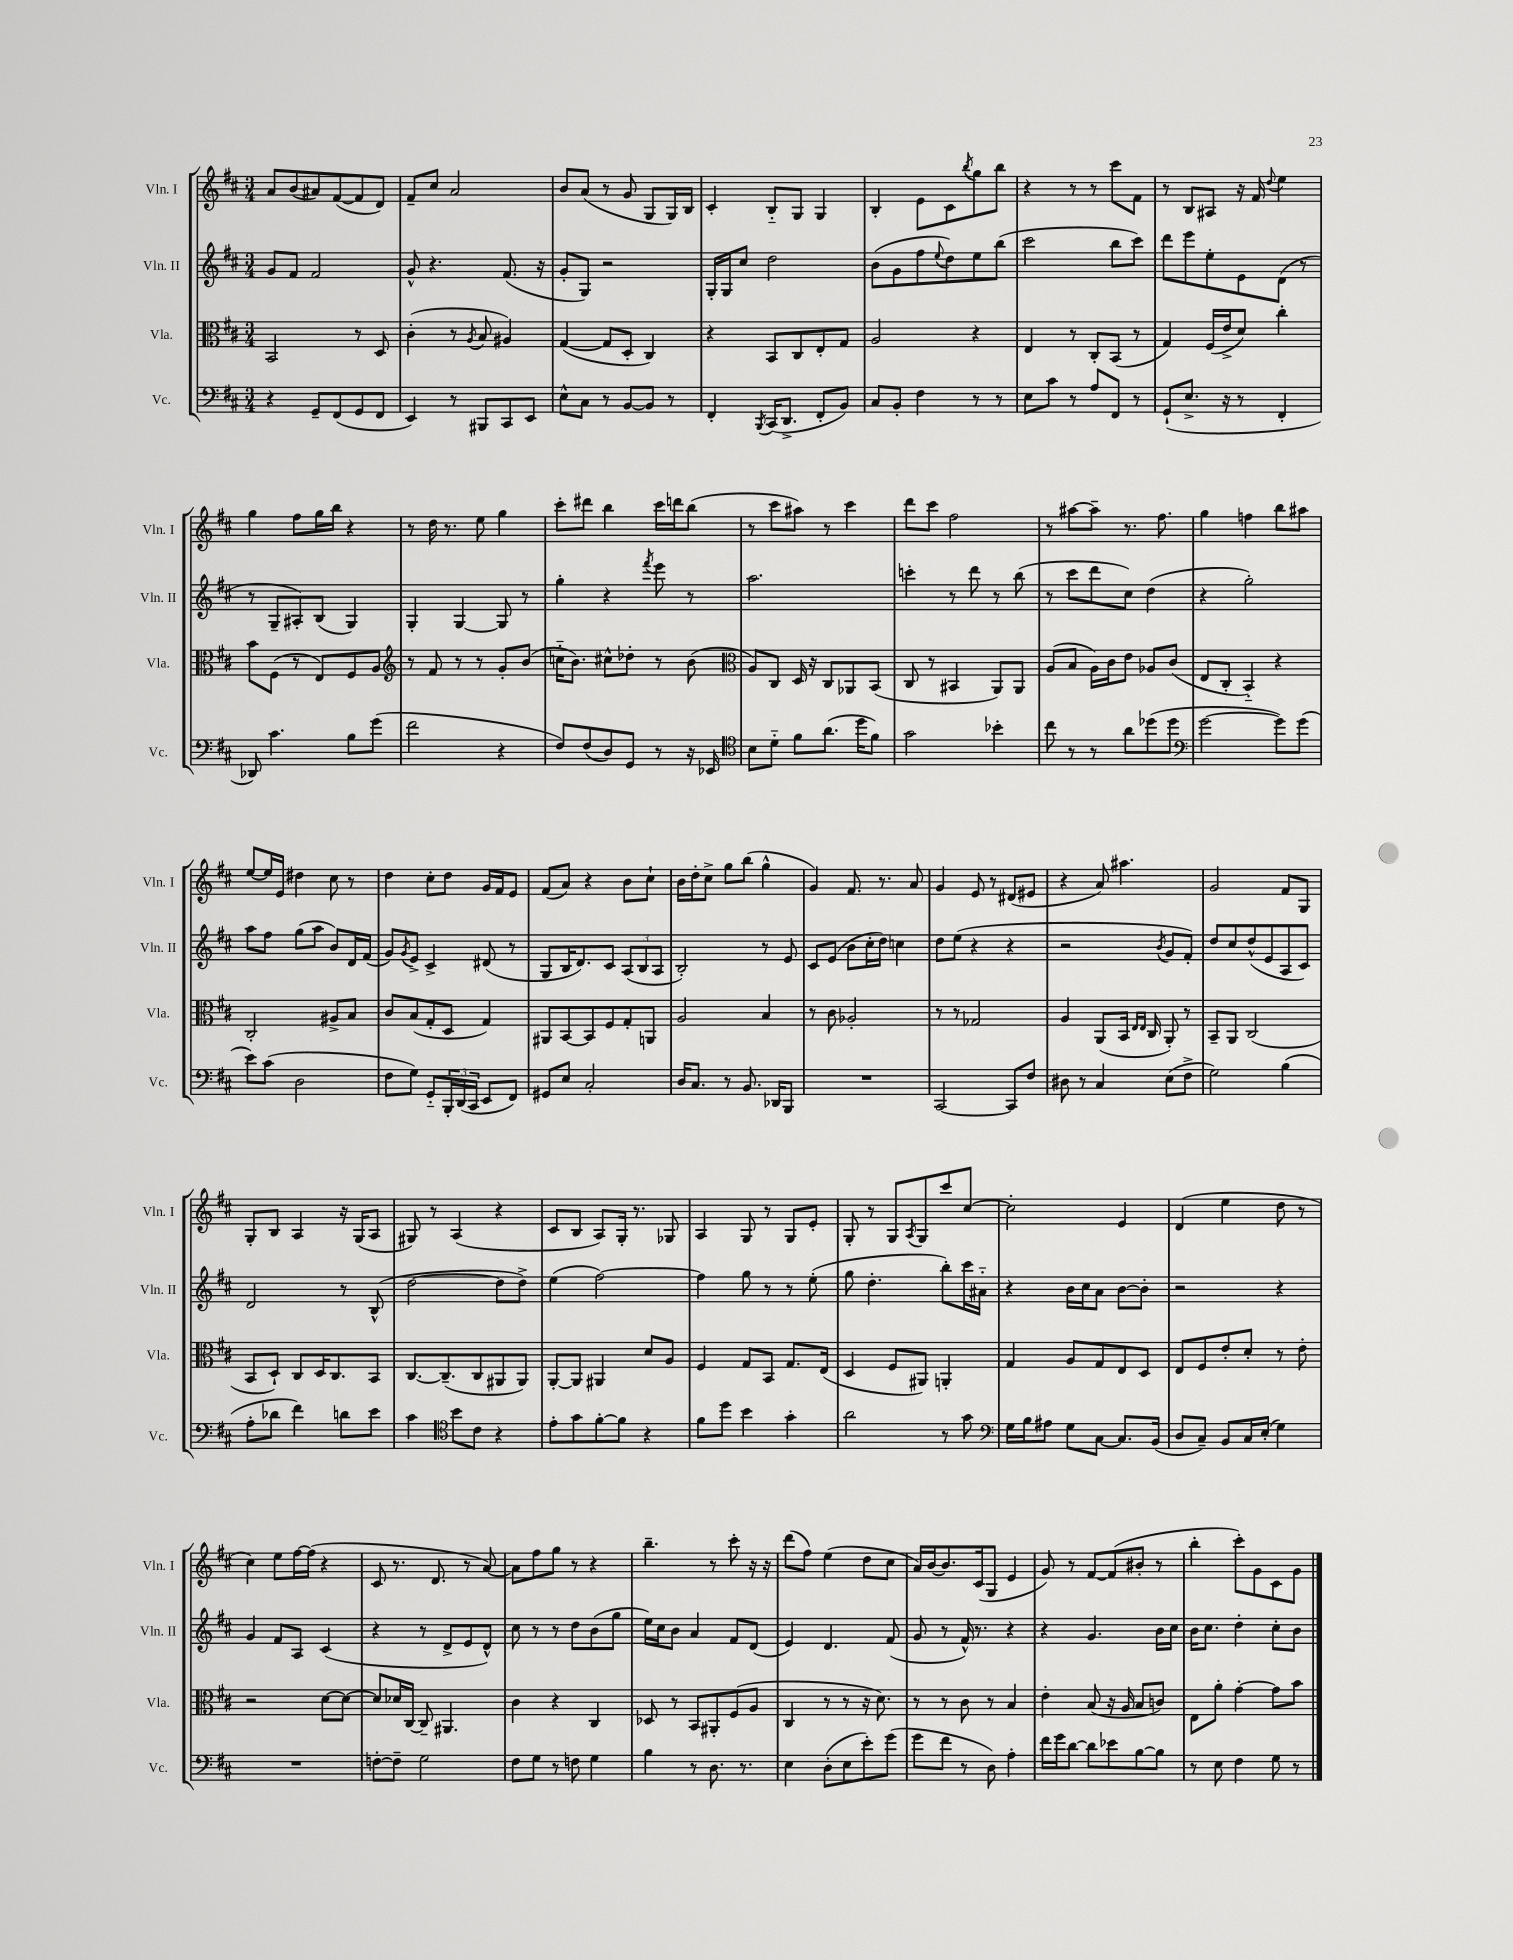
<<
\new StaffGroup <<
\new Staff = "s0" \with { instrumentName = "Vln. I" shortInstrumentName = "Vln. I" } {
    \clef treble \key d \major \numericTimeSignature \time 3/4
    a'8 b'8( ais'8) fis'8~( fis'8 d'8) |
    fis'8-- cis''8 a'2 |
    b'8 a'8( r8 g'8 g8 g16) b16 |
    cis'4-. b8-_ g8 g4 |
    b4-. e'8 cis'8 \acciaccatura { b''8 } g''8 b''8 |
    r4 r8 r8 cis'''8 fis'8 |
    r8 b8 ais8 r16 fis'16 \appoggiatura { d''8 } e''4 |
    g''4 fis''8 g''16 b''16 r4 |
    r8 d''16 r8. e''8 g''4 |
    cis'''8-. dis'''8 b''4 cis'''16 d'''16 b''8( |
    r8 cis'''8 ais''8) r8 cis'''4 |
    d'''8 cis'''8 fis''2 |
    r8 ais''8~ ais''8-- r8. fis''8. |
    g''4 f''4 b''8 ais''8 |
    e''8~ e''16 e'16 dis''4 cis''8 r8 |
    d''4 cis''8-. d''8 g'16 fis'16 e'8 |
    fis'8( a'8) r4 b'8 cis''8-! |
    b'16 d''16-. cis''8-> g''8 b''8( g''4-^ |
    g'4) fis'8. r8. a'8 |
    g'4 e'8 r8 dis'8( eis'8 |
    r4 a'8) ais''4. |
    g'2 fis'8 g8 |
    g8-. b8 a4 r16 g16( a8 |
    gis8) r8 a4( r4 |
    cis'8 b8 a8) g16-. r8. ges8 |
    a4 g8 r8 g8 e'8-. |
    g8-. r8 g8 \acciaccatura { a8 } g8 cis'''8 cis''8~ |
    cis''2-. e'4 |
    d'4( e''4 d''8 r8 |
    cis''4) e''8 fis''16~ fis''16( r4 |
    cis'8 r8. d'8. r8 a'8~) |
    a'8 fis''8 g''8 r8 r4 |
    b''4.-- r8 cis'''8-. r16 r16 |
    d'''8( fis''8) e''4( d''8 cis''8 |
    a'16) b'16~ b'8. cis'16( g8 e'4 |
    g'8) r8 fis'8~ fis'8( bis'8-. r8 |
    b''4-. cis'''8-.) g'8 cis'8 g'8 \bar "|." |
}
\new Staff = "s1" \with { instrumentName = "Vln. II" shortInstrumentName = "Vln. II" } {
    \clef treble \key d \major \numericTimeSignature \time 3/4
    g'8 fis'8 fis'2 |
    g'8-^ r4. fis'8.( r16 |
    g'8-. g8) r2 |
    g16-. g16 cis''8 d''2 |
    b'8( g'8 fis''8 \appoggiatura { e''8 } d''8) e''8 b''8( |
    cis'''2 b''8 cis'''8) |
    d'''8 e'''8 e''8-. e'8 d'8( r8 |
    r8 g8-- ais8-.) b8( g4) |
    g4-. g4~ g8 r8 |
    g''4-. r4 \acciaccatura { fis'''8 } e'''8 r8 |
    a''2. |
    c'''4-. r8 d'''8 r8 b''8( |
    r8 cis'''8 d'''8 cis''8) d''4( |
    r4 g''2-.) |
    a''8 fis''8 g''8( a''8 b'8) d'16 fis'16( |
    g'8) \acciaccatura { g'8 } e'8-> cis'4-> dis'8( r8 |
    g8 b16 d'8.) cis'8 \tuplet 3/2 { a8( b8 a8 } |
    b2-.) r8 e'8 |
    cis'8 e'8( b'8 cis''16-. d''16) c''4 |
    d''8 e''8( r4 r4 |
    r2 \acciaccatura { b'8 } g'8 fis'8-.) |
    d''8 cis''8 d''8-^( e'8 a8 cis'8) |
    d'2 r8 b8-^( |
    d''2~ d''8 d''8->) |
    e''4( fis''2~) |
    fis''4 g''8 r8 r8 e''8-.( |
    g''8 d''4.-. b''8-.) cis'''16 ais'16-_ |
    r4 b'16 cis''16 a'8 b'8~ b'8-. |
    r2 r4 |
    g'4 fis'8 a8 cis'4( |
    r4 r8 d'8-> e'8 d'8-^) |
    cis''8 r8 r8 d''8 b'8( g''8 |
    e''16) cis''16 b'8 a'4 fis'8 d'8( |
    e'4) d'4. fis'8( |
    g'8 r8 fis'16-^) r8. r4 |
    r4 g'4. b'16 cis''16 |
    b'16 cis''8. d''4-. cis''8-. b'8 \bar "|." |
}
\new Staff = "s2" \with { instrumentName = "Vla." shortInstrumentName = "Vla." } {
    \clef alto \key d \major \numericTimeSignature \time 3/4
    b,2 r8 d8 |
    cis'4-.( r8 \acciaccatura { a8 } b8 ais4) |
    g4~( g8 d8-. cis4) |
    r4 b,8 cis8 e8-. g8 |
    a2 r4 |
    e4 r8 cis8-. b,8( r8 |
    g4) fis16( e'16-> d'8) cis''4-. |
    b'8 fis8( r8 e8) fis8 a8 |
    \clef treble r8 fis'8 r8 r8 g'8-. b'8( |
    c''16-_ b'8.) cis''8-^ des''8-. r8 b'8( |
    \clef alto a8) cis8 d16 r16 cis8 aes,8 b,8( |
    cis8 r8 bis,4 a,8) a,8 |
    a8( b8 a16) cis'16 e'8 aes8 cis'8( |
    e8 cis8-. b,4-_) r4 |
    cis2-. ais8-> b8 |
    cis'8 b8( g8-. d8 g4) |
    ais,8 b,8~ b,8 fis8 g8-. a,8 |
    a2 b4 |
    r8 cis'8 aes2-. |
    r8 r8 ges2 |
    a4 a,8( b,16 \grace { e16 e16 } cis16 a,8-.) r8 |
    b,8-- a,8 cis2( |
    b,8 d8-!) cis8 d16 cis8. b,8 |
    cis8.~ cis8.--( cis8 ais,8 ais,8) |
    a,8~-. a,8 ais,4 d'8 a8 |
    fis4 g8 b,8 g8. e16( |
    d4 fis8 ais,8) a,4-. |
    g4 a8 g8 e8 d8 |
    e8 fis8 e'8-. d'8-. r8 e'8-. |
    r2 d'8~ d'8~ |
    d'8 des'16 cis16~ cis8-- ais,4. |
    cis'4 r4 cis4 |
    des8 r8 b,8 ais,8-. fis8( a8 |
    cis4 r8 r8 r16 d'8.) |
    r8 r8 cis'8 r8 b4 |
    e'4-. b8( r16 a16 b8 c'8) |
    e8 a'8-. g'4~-. g'8 b'8 \bar "|." |
}
\new Staff = "s3" \with { instrumentName = "Vc." shortInstrumentName = "Vc." } {
    \clef bass \key d \major \numericTimeSignature \time 3/4
    r4 g,8-- fis,8( g,8 fis,8 |
    e,4) r8 bis,,8 cis,8 e,8 |
    e8-^ cis8 r8 b,8~ b,8 r8 |
    fis,4-. \acciaccatura { b,,8 } cis,16( d,8.-> fis,8-. b,8) |
    cis8 b,8-. fis4 r8 r8 |
    e8 cis'8 r8 a8 fis,8 r8 |
    g,8-!( e8.-> r16 r8 fis,4-. |
    des,8) cis'4. b8 g'8( |
    fis'2 r4 |
    fis8) fis8( d8) g,8 r8 r16 ees,16 |
    \clef tenor b8 d'8-_ fis'8 a'8.( d''16 fis'8) |
    g'2 bes'4-. |
    cis''8 r8 r8 a'8 des''8( des''8 |
    \clef bass g'2~ g'8) g'8( |
    e'8) cis'8( d2 |
    fis8 g8) g,8-_ \tuplet 3/2 { b,,16-. d,16( cis,16 } e,8 fis,8) |
    gis,8 e8 cis2-. |
    d16 cis8. r8 b,8. des,16 b,,8 |
    R2. |
    cis,2~ cis,8 fis8 |
    dis8 r8 cis4 e8( fis8-> |
    g2) b4( |
    a8-. des'8 fis'4) d'8 e'8 |
    cis'4 \clef tenor b'8 cis'8 r4 |
    e'8-. g'8 fis'8~-. fis'8 r4 |
    fis'8 d''8 b'4 g'4-. |
    a'2 r8 g'8 |
    \clef bass g16 b16 ais8 g8 cis8~ cis8. b,16( |
    d8 cis8--) b,8 cis16 e16-.( g4) |
    R2. |
    f8~-. f8-- g2 |
    fis8 g8 r8 f8 g4 |
    b4 r8 d8. r8. |
    e4 d8-.( e8 e'8-.) g'8( |
    g'8 fis'8 r8 d8) a4-. |
    fis'16 g'16 d'8~ d'8 ees'8 b8~ b8 |
    r8 e8 fis4 g8 r8 \bar "|." |
}
>>
>>
\layout { \context { \Score \remove "Bar_number_engraver" } }
